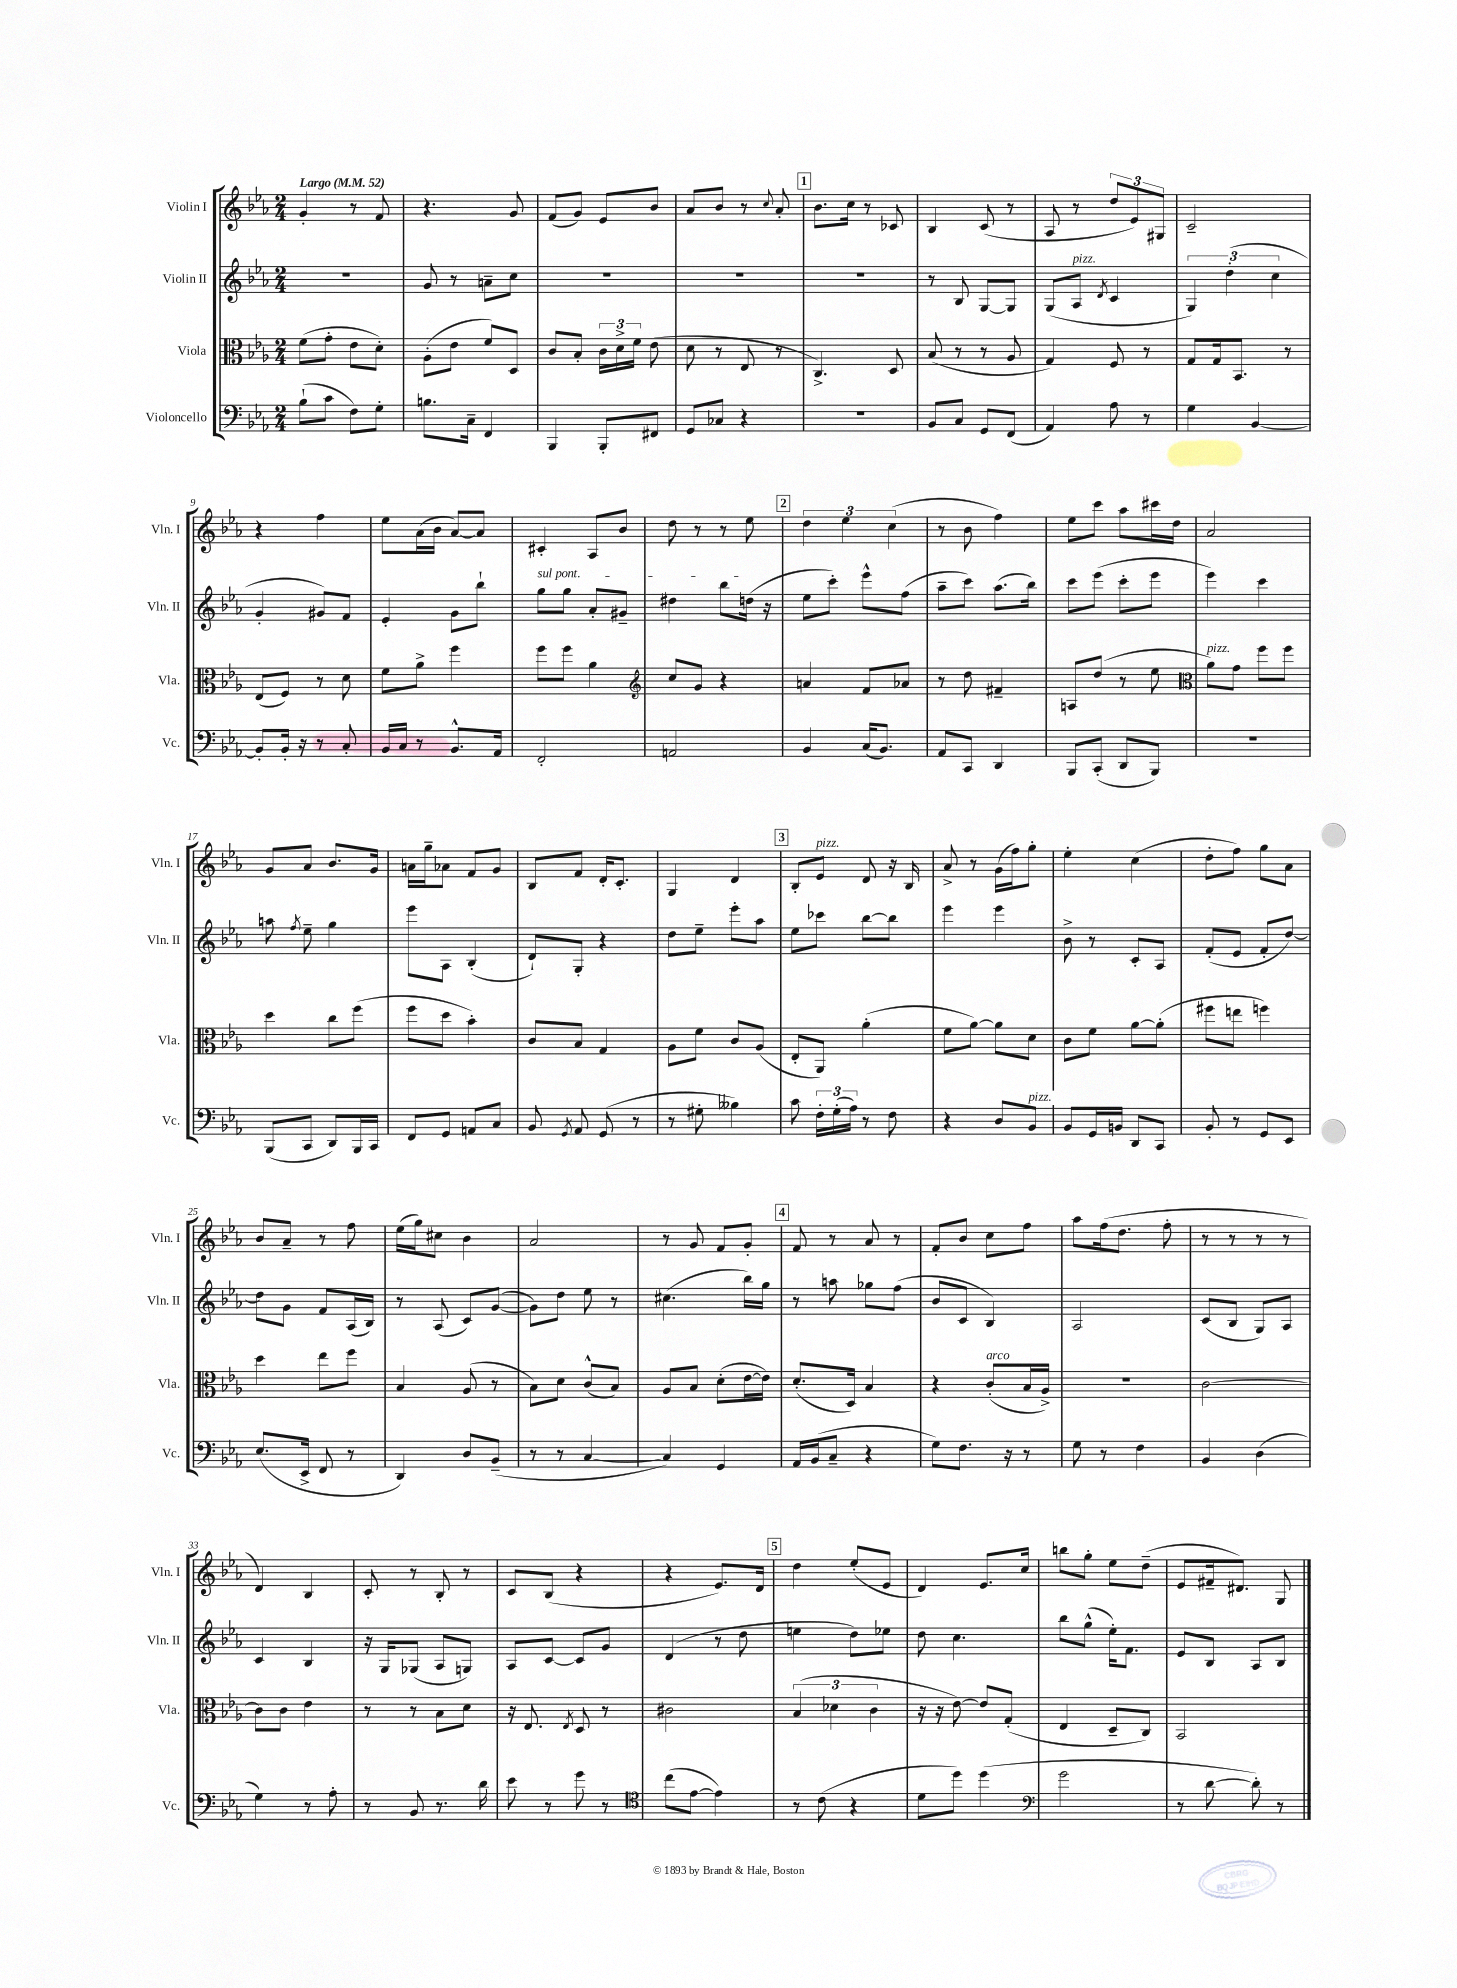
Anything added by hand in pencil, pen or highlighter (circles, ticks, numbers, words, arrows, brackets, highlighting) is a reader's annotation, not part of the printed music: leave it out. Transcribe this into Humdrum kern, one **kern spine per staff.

**kern	**kern	**kern	**kern
*part4	*part3	*part2	*part1
*staff4	*staff3	*staff2	*staff1
*I"Violoncello	*I"Viola	*I"Violin II	*I"Violin I
*I'Vc.	*I'Vla.	*I'Vln. II	*I'Vln. I
*clefF4	*clefC3	*clefG2	*clefG2
*k[b-e-a-]	*k[b-e-a-]	*k[b-e-a-]	*k[b-e-a-]
*M2/4	*M2/4	*M2/4	*M2/4
*MM52	*MM52	*MM52	*MM52
=1	=1	=1	=1
!	!	!	!LO:TX:a:B:t=Largo
(8B-`\L	(8f\L	2r	4g'/
8c\J	8g'\J	.	.
8F\L)	8e-\L	.	8r
8G'\J	8d'\J)	.	8f/
=2	=2	=2	=2
8.Bn\L	(8A-'\L	8g/	4.r
.	8e-\J	8r	.
16C~\Jk	.	.	.
4FF/	8f/L)	8an~\L	.
.	8D/J	8cc\J	8g/
=3	=3	=3	=3
4BBB-/	8c/L	2r	(8f/L
.	8B-'/J	.	8g/J)
8BBB-'/L	24c\LL	.	8e-/L
.	24d^\	.	.
.	24f\JJ	.	.
8FF#X/J	(8e-\	.	8b-/J
=4	=4	=4	=4
8GG/L	8d\	2r	8a-/L
8C-X/J	8r	.	8b-/J
4r	8E-/	.	8r
.	.	.	8qqcc/
.	8r	.	8a-'/
!!LO:REH:place=s1:t=1
=5	=5	=5	=5
2r	4.C^/)	2r	8.b-\L
.	.	.	16cc\Jk
.	.	.	8r
.	8D/	.	8c-X/
=6	=6	=6	=6
8BB-/L	(8B-/	8r	4B-/
8C/J	8r	8B-/	.
8GG/L	8r	[8G/L	(8c/
(8FF/J	8A-/	8G/J]	8r
=7	=7	=7	=7
4AA-/)	4G/)	(8G/L	8A-/
!	!	!LO:TX:a:i:t=pizz.	!
.	.	8A-/J	8r
.	.	8qd/	.
8A-\	8F/	4c/	12dd/L
.	.	.	12e-/)
8r	8r	.	.
.	.	.	12G#X/J
=8	=8	=8	=8
4G\	8G/L	6G/)	2c~/
.	16G/k	.	.
.	.	(6dd'\	.
.	8.BB-/J	.	.
[4BB-/	.	.	.
.	.	6cc\	.
.	8r	.	.
!!LO:LB:g=z
=9	=9	=9	=9
8BB-'/L]	(8E-/L	4g'/	4r
16BB-'/Jk	8F/J)	.	.
16r	.	.	.
8r	8r	8g#X/L)	4ff\
8C'/	8d\	8f/J	.
=10	=10	=10	=10
16BB-/LL	8f\L	4e-'/	8ee-\L
16C/JJ	.	.	.
8r	8a-^\J	.	(16a-\L
.	.	.	16b-\JJ
8.BB-^^/L	4ff\	8g\L	[8a-/L)
.	.	8bb-`\J	8a-/J]
16AA-/Jk	.	.	.
=11	=11	=11	=11
!	!	!LO:TX:a:i:t=sul pont.	!
2FF'/	8ff\L	8gg\L	4c#X'/
.	8ff\J	8gg\J	.
.	4a-\	8a-'/L	8A-/L
.	.	8g#X~/J	8b-/J
=12	=12	=12	=12
*	*clefG2	*	*
2AAn/	8cc/L	4dd#X\	8dd\
.	8g/J	.	8r
.	4r	8bb-\L	8r
.	.	(16ddn\Jk	8ee-\
.	.	16r	.
!!LO:REH:place=s1:t=2
=13	=13	=13	=13
4BB-/	4an/	8ee-\L	6dd\
.	.	8ccc'\J)	.
.	.	.	6ee-\
(16C/KL	8f/L	8eee-^^\L	.
8.BB-/J)	.	.	.
.	.	.	(6cc\
.	8a-X/J	(8ff\J	.
=14	=14	=14	=14
8AA-/L	8r	8aa-~\L	8r
8CC/J	8dd\	8ccc\J)	8b-\
4DD/	4f#X~/	(8.aa-\L	4ff\)
.	.	16bb-\Jk)	.
=15	=15	=15	=15
8BBB-/L	8An/L	8ccc\L	8ee-\L
(8CC'/J	(8dd/J	(8eee-\J	8ccc\J
8DD/L	8r	8ccc'\L	8aa-\L
8BBB-/J)	8ee-\	8eee-\J	16ccc#X\L
.	.	.	16dd\JJ
=16	=16	=16	=16
*	*clefC3	*	*
!	!LO:TX:a:i:t=pizz.	!	!
2r	8a-\L)	4eee-\)	2a-/
.	8g\J	.	.
.	8ff\L	4ccc\	.
.	8ff\J	.	.
!!LO:LB:g=z
=17	=17	=17	=17
(8BBB-/L	4dd\	8aan\	8g/L
.	.	8qff/	.
8CC/J	.	8ee-~\	8a-/J
8DD/L)	8cc\L	4gg\	8.b-/L
16BBB-/L	(8ff\J	.	.
16CC/JJ	.	.	16g/Jk
=18	=18	=18	=18
8FF/L	8ff\L	8eee-\L	16an\LL
.	.	.	16gg~\J
8GG/J	8dd\J	8A-\J	8a-X\J
8AAn/L	4b-'\)	(4B-'/	8f/L
8C/J	.	.	8g/J
=19	=19	=19	=19
8BB-/	8c/L	8d`/L)	8B-/L
8qGG/	.	.	.
8AA-/	8B-/J	8G'/J	8f/J
(8GG/	4G/	4r	16d'/KL
.	.	.	8.c'/J
8r	.	.	.
=20	=20	=20	=20
8r	8A-\L	8dd\L	4G/
8G#X'\	8f\J	8ee-~\J	.
4B--X\)	8c/L	8eee-'\L	4d/
.	(8A-/J	8aa-\J	.
!!LO:REH:place=s1:t=3
=21	=21	=21	=21
8c\	8E-'/L	8ee-\L	8B-'/L
!	!	!	!LO:TX:a:i:t=pizz.
24F'\LL	8AA-/J)	8ccc-X\J	8e-/J
(24G'\	.	.	.
24A-\JJ)	.	.	.
8r	(4a-'\	[8bb-\L	8d/
8F\	.	8bb-\J]	16r
.	.	.	16B-/
=22	=22	=22	=22
4r	8f\L	4eee-\	8a-^/
.	[8a-\J)	.	8r
8D/L	8a-\L]	4eee-\	(16g\LL
.	.	.	16ff\J)
!LO:TX:a:i:t=pizz.	!	!	!
8BB-/J	8d\J	.	8gg'\J
=23	=23	=23	=23
8BB-/L	8c\L	8b-^\	4ee-'\
16GG/L	8f\J	8r	.
16BBn/JJ	.	.	.
8DD/L	[8a-\L	8c'/L	(4cc\
8CC/J	(8a-'\J]	8A-/J	.
=24	=24	=24	=24
8BB-'/	8ff#X\L	(8f'/L	8dd'\L
8r	8een\J	8e-/J	8ff\J)
8GG/L	4ffn\)	8f'/L	8gg\L
8EE-/J	.	[8dd/J)	8a-\J
!!LO:LB:g=z
=25	=25	=25	=25
(8.E-/L	4dd\	8dd\L]	8b-/L
.	.	8g\J	8a-~/J
16EE-^/Jk	.	.	.
8FF/	8ee-\L	8f/L	8r
8r	8ff\J	(16A-/L	8ff\
.	.	16B-/JJ)	.
=26	=26	=26	=26
4DD/)	4B-/	8r	(16ee-\LL
.	.	.	16gg\J)
.	.	(8A-/	8cc#X\J
8D/L	(8A-/	8c/L)	4b-\
(8BB-~/J	8r	([8g/J	.
=27	=27	=27	=27
8r	8B-\L)	8g\L])	2a-/
8r	8d\J	8dd\J	.
[4C/	(8c^^/L	8ee-\	.
.	8B-/J)	8r	.
=28	=28	=28	=28
4C/])	8A-/L	(4.cc#X\	8r
.	8B-/J	.	8g/
4GG/	(8d'\L	.	8f/L
.	[16e-\L	16bb-\LL)	8g'/J
.	16e-\JJ])	16gg\JJ	.
!!LO:REH:place=s1:t=4
=29	=29	=29	=29
16AA-/LL	(8.d'/L	8r	8f/
(16BB-/J	.	.	.
8C~/J	.	8aan\	8r
.	16D/Jk)	.	.
4r	4B-/	8gg-X\L	8a-/
.	.	(8ff\J	8r
=30	=30	=30	=30
8G\L)	4r	8b-/L	8f'/L
8.F\J	.	8c/J	8b-/J
!	!LO:TX:a:i:t=arco	!	!
.	(8c'/L	4B-/)	8cc\L
16r	.	.	.
8r	16B-/L	.	8ff\J
.	16A-^/JJ)	.	.
=31	=31	=31	=31
8G\	2r	2A-/	8aa-\L
8r	.	.	(16ff\k
.	.	.	8.dd\J
4F\	.	.	.
.	.	.	8ff'\
=32	=32	=32	=32
4BB-/	[2c\	(8c/L	8r
.	.	8B-/J	8r
(4D\	.	8G/L)	8r
.	.	8A-/J	8r
!!LO:LB:g=z
=33	=33	=33	=33
4G\)	8c\L]	4c/	4d/)
.	8c\J	.	.
8r	4e-\	4B-/	4B-/
8A-'\	.	.	.
=34	=34	=34	=34
8r	8r	16r	8c'/
.	.	16G/KL	.
8BB-/	8r	(8G-X/J	8r
8.r	8B-\L	8A-/L	8B-'/
.	8d\J	8Gn/J)	8r
16d\	.	.	.
=35	=35	=35	=35
8e-\	16r	8A-/L	8c/L
.	8.E-/	.	.
8r	.	[8c/J	(8B-/J
.	8qE-/	.	.
8g\	8D/	8c/L]	4r
8r	8r	8g/J	.
=36	=36	=36	=36
*clefC4	*	*	*
(8cc\L	2c#X\	(4d/	4r
[8e-\J	.	.	.
4e-\])	.	8r	8.e-/L)
.	.	8dd\	.
.	.	.	16d/Jk
!!LO:REH:place=s1:t=5
=37	=37	=37	=37
8r	(6B-/	4een\	4dd\
(8c\	.	.	.
.	6d-X\	.	.
4r	.	8dd\L)	(8ee-'/L
.	6c\	.	.
.	.	8ee-X\J	8e-/J
=38	=38	=38	=38
8d\L	16r	8dd\	4d/)
.	16r	.	.
8dd\J)	[8e-\)	4.cc\	.
(4dd\	8e-/L]	.	8.e-/L
.	(8G'/J	.	.
.	.	.	16cc/Jk
=39	=39	=39	=39
*clefF4	*	*	*
2g\	4E-/	8bb-\L	8bbn\L
.	.	(8gg^^\J	8gg'\J
.	8D~/L	16ee-'\KL)	8ee-\L
.	.	8.f\J	.
.	8C/J)	.	(8dd~\J
=40	=40	=40	=40
8r	2BB-/	8e-/L	8e-/L
[8d\	.	8B-/J	16f#X~/k
.	.	.	8.d#X/J)
8d'\])	.	8A-/L	.
8r	.	8B-/J	8G/
==	==	==	==
*-	*-	*-	*-
